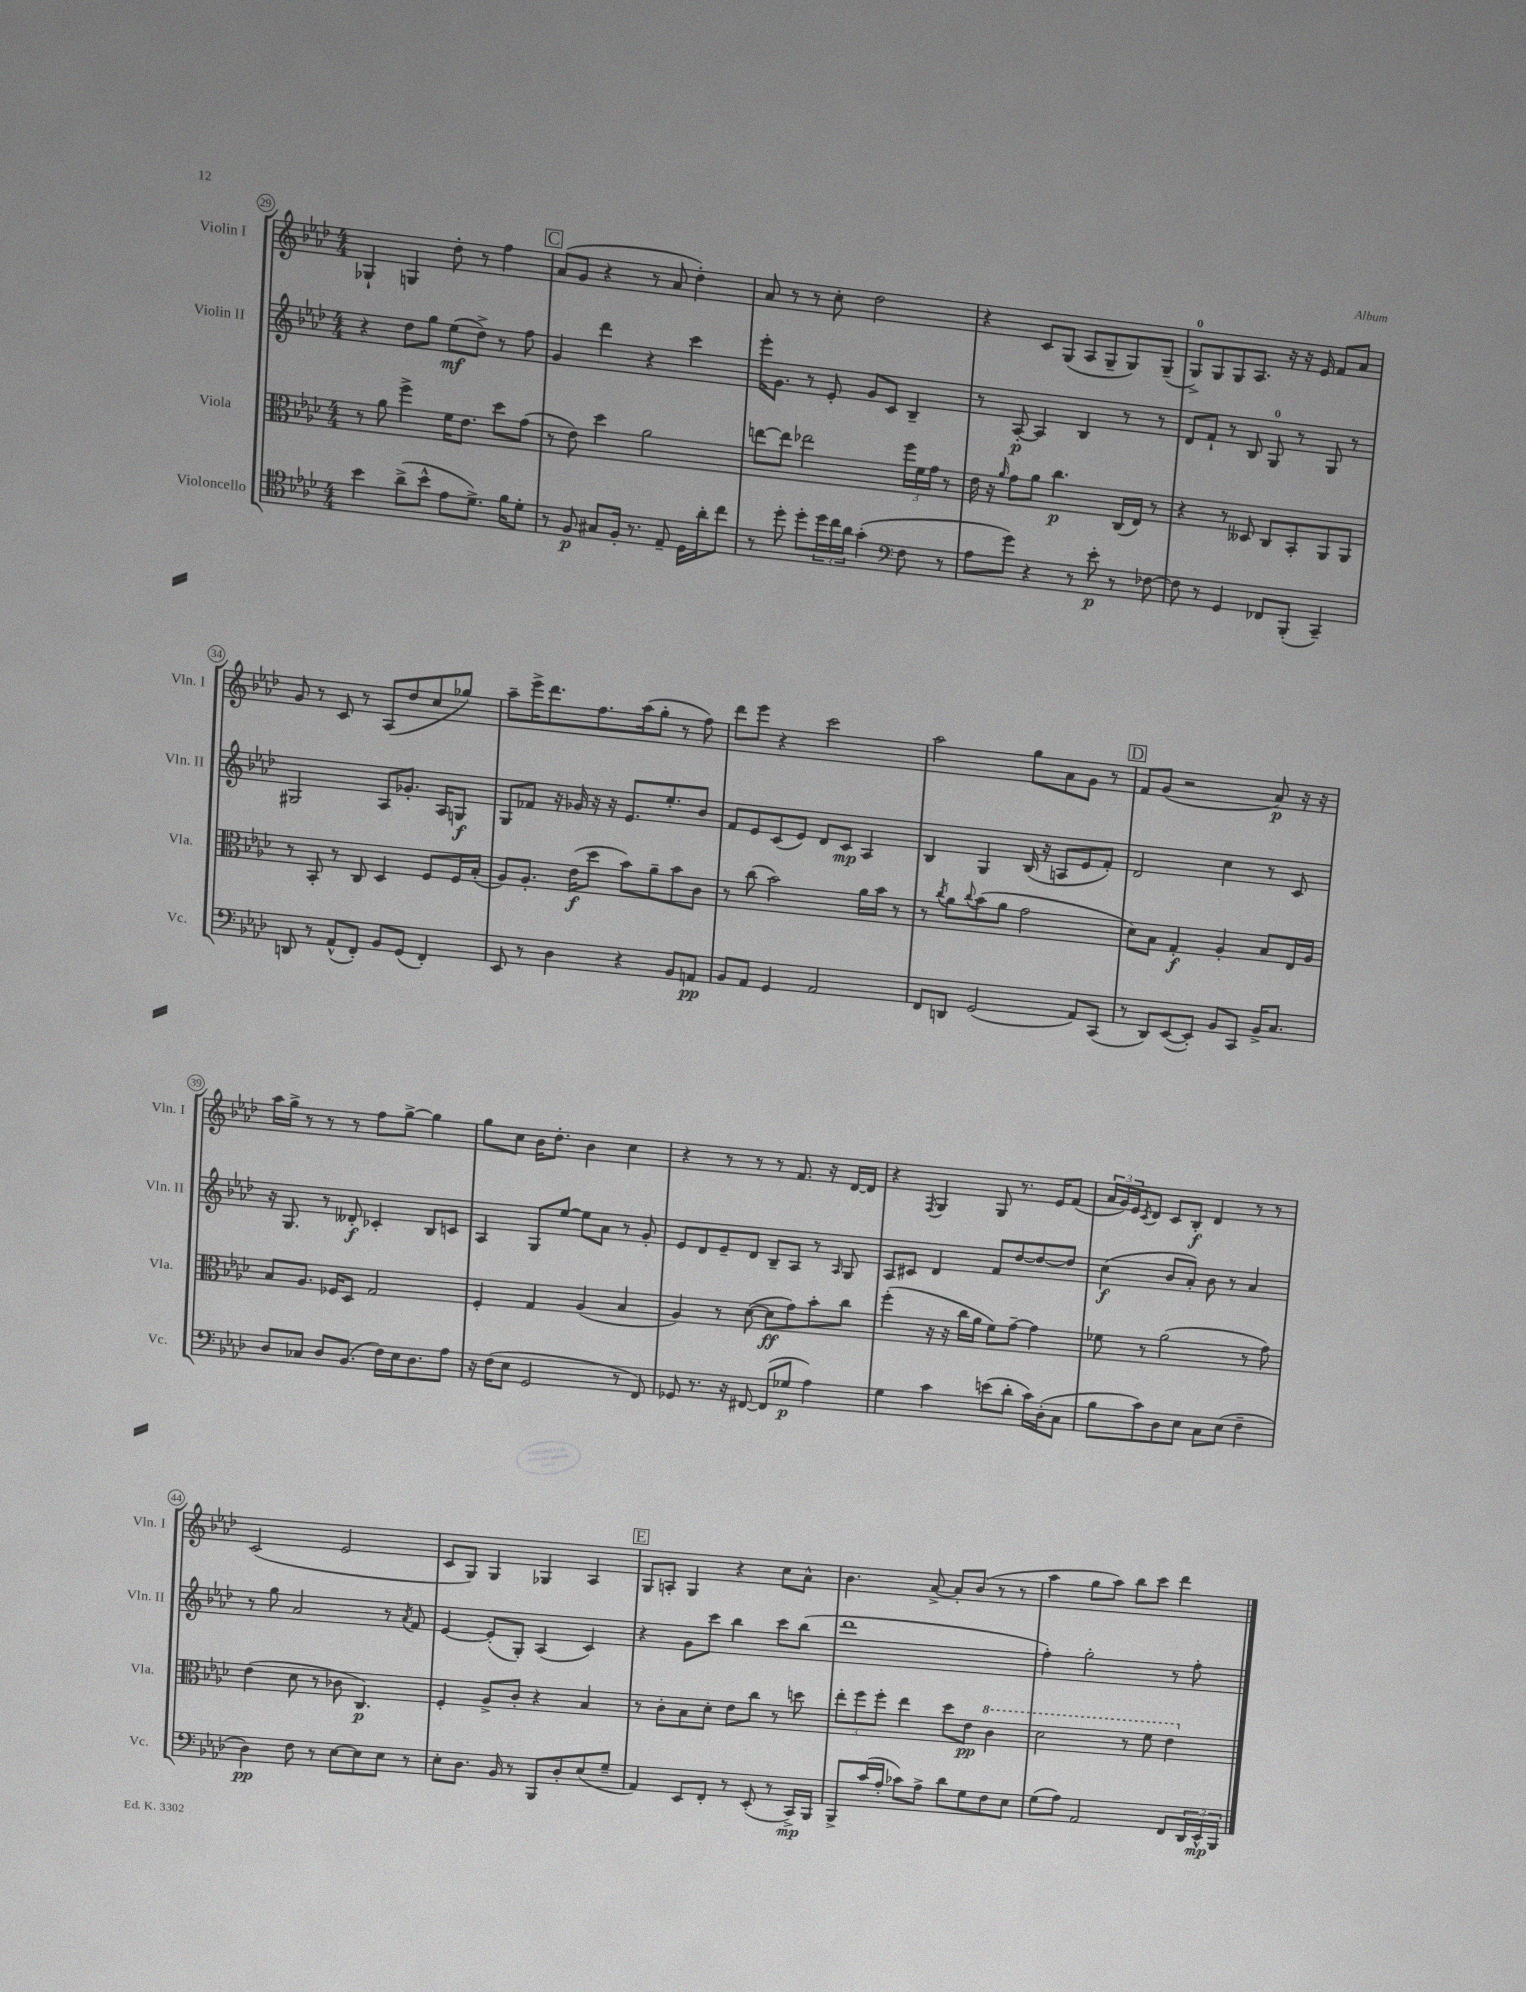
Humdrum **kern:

**kern	**kern	**kern	**kern
*staff4	*staff3	*staff2	*staff1
*clefC4	*clefC3	*clefG2	*clefG2
*k[b-e-a-d-]	*k[b-e-a-d-]	*k[b-e-a-d-]	*k[b-e-a-d-]
*M4/4	*M4/4	*M4/4	*M4/4
4b-\	8r	4r	4G-`/
.	8a-\	.	.
(8a-^\L	4ff^\	8dd-\L	4G/
8b-^^\J	.	8gg\J	.
8e-\L	16f\LK	(8ee-\L	8dd-'\
.	8.e-\J	.	.
8.d-^\J)	.	8dd-^\J)	8r
.	8dd-\L	8r	4ff\
16f\LK	.	.	.
8d-'\J	(8g\J	8ff\	.
=	=	=	=
8r	8r	4g/	(8a-/L
8F/	8e-\)	.	8g/J
8G#/L	4dd-\	4ddd-\	4r
16F'/Jk	.	.	.
8.r	.	.	.
.	2a-\	4r	8r
8E-~/	.	.	8a-/
16D-\LL	.	4ccc\	4dd-'\)
16a-'\J	.	.	.
8cc\J	.	.	.
=	=	=	=
8r	[8ee\L	16eee-'\LK	8a-/
.	.	8.g\J	.
8dd-'\	8ee\]J	.	8r
8dd-'\L	2ee-\	8r	8r
24dd-\L	.	8e-'/	8cc'\
24cc\	.	.	.
24a-\JJ	.	.	.
(4g'\	.	8g/L	2dd-\
.	.	8c/J	.
*clefF4	*	*	*
8F\	24ff\LL	4B-~/	.
.	24f\	.	.
.	24g\JJ	.	.
8r	8r	.	.
=	=	=	=
8A-\L	16e-\	8r	4r
.	16r	.	.
.	16qqa-/	.	.
8g\J)	8g\L	[8A-'/	.
4r	8a-\J	4A-/]	8c/L
.	4.cc\	.	(8G/J
8r	.	4B-/	8A-/L
8e-'\	.	.	8G~/
8r	(16C/LL	8r	8G/)
.	16E-/JJ)	.	.
[8F-\	8r	8r	(8G~/J
=	=	=	=
8F-\]	4r	8d-/L	8G^/L)
8r	.	8f`/J	8G/
4GG/	8r	8r	8G/
.	8D--/	8B-/	8.A-/J
8FF-/L	8C/L	8G/	.
.	.	.	16r
(8BBB-'/J	8BB-'/	8r	16r
.	.	.	16e-/
4CC~/)	8AA-/	8G/	8f/L
.	8AA-/J	8r	8a-/J
=	=	=	=
8DD/	8r	2G#/	8g/
8r	8BB-'/	.	8r
(8AA-^^/L	8r	.	8c/
8FF'/J)	8C/	.	8r
8BB-/L	4D-/	8A-/L	(8A-/L
(8GG/J	.	8.g-'/J	8dd-/
4FF'/)	8F/L	.	8cc/
.	.	16A-/LK	.
.	16F/L	8G/J	8gg-/J)
.	(16B-'/JJ	.	.
=	=	=	=
8EE-/	8A-/L)	8G/L	8aa-~\L
8r	8.A-'/J	8f-/J	16eee-^\K
.	.	.	8.ddd-\
4D-\	.	16r	.
.	(16e-\LK	16g-/	.
.	8dd-\J	16r	8.ff\
.	.	16r	.
4r	8b-\L)	8.e-/L	.
.	.	.	(16aa-\k
.	8a-~\	.	8gg'\J
.	.	8.ee-'/	.
8BB-/L	8b-\	.	8r
8AA/J	8c\J	8b-/J	8ff\)
=	=	=	=
8BB-/L	8r	8f/L	8ddd-\L
8AA-/J	(8cc\	8e-/	8eee-\J
4GG/	2b-\)	(8c/	4r
.	.	8e-/J)	.
2AA-/	.	8d-/L	2ccc\
.	.	8c/J	.
.	16a-\LL	4A-/	.
.	16b-\JJ	.	.
.	8r	.	.
=	=	=	=
8FF/L	8r	4B-/	2aa-\
.	8qcc/	.	.
8DD/J	8a-\L	.	.
.	8qqcc/	.	.
(2GG/	(8b-\	4G/	.
.	8a-\J	.	.
.	2g\	(16B-/	8gg\L
.	.	16r	.
.	.	8A/L	8a-\
8AA-/L)	.	8e-/	8g\J
(8CC/J	.	8f'/J)	8r
=	=	=	=
8r	8d-\L)	2d-/	8f/L
8DD-/L)	8B-\J	.	(8g/J
([8EE-/	4G'/	.	2r
8EE-'/]J)	.	.	.
8BB-/L	4A-'/	4cc\	.
8CC/J	.	.	.
16BB-^/LK	8B-/L	8r	8a-/)
8.C/J	.	.	.
.	16E-/L	8c/	16r
.	16A-/JJ	.	16r
=	=	=	=
8D-/L	8B-/L	16r	16aa-\LL
.	.	8.G/	16gg^\JJ
8C-/J	8.A-/J	.	8r
8D-/L	.	8r	8r
.	16F-/LK	.	.
(8.BB-/J	8D-/J	8d--'/	8r
.	2G/	4c-'/	8ff\L
16F\LL)	.	.	.
16E-\J	.	.	[8gg^\J
8.D-\	.	.	.
.	.	8B-/L	4gg\]
8A-\J	.	8c/J	.
=	=	=	=
16r	4F'/	4A-/	8gg\L
(16F\LK	.	.	.
8E-\J	.	.	8cc\J
2GG/	4G/	8G/L	16b-\LK
.	.	.	8.dd-'\J
.	.	[8ee-/J	.
.	(4A-/	8ee-\]L	4b-\
.	.	8a-\J	.
8r	4B-/	8r	4cc\
8FF/)	.	8g'/	.
=	=	=	=
8GG-/	4A-/)	8e-/L	4r
8.r	.	8d-/	.
.	8r	8e-~/	8r
16r	.	.	.
[8FF#/	([8d-\	8d-/J	8r
(8FF#/]L	8d-\]L	8B-~/L	8r
8G-/J	8g\)	8A-/J	8.f/
4A-\)	8b-'\	8r	.
.	.	.	16r
.	.	16qqA-/	.
.	8cc\J	8G/	[16d-/LL
.	.	.	16d-/]JJ
=	=	=	=
4G\	(4ff'\	8A-/L	4r
.	.	8c#/J	.
.	.	.	8qF/
4c\	16r	4d-/	4G/
.	16r	.	.
.	16cc\LL	.	.
.	16a-\JJ	.	.
(8e\L	8f\L)	8f/L	8G/
8d-'\J	[8g~\J	[8dd-/	8.r
16c\LL)	4g\]	8dd-/_	.
(16D-'\J	.	.	16e-/LK
8C\J	.	8dd-/]J	(8f/J
=	=	=	=
8B-\L	8f-\	(4cc\	24a-/LL
.	.	.	24g/)
.	.	.	24e-/J
.	.	.	8qc/
8c\)	8r	.	8d-/J
8D-\	(2a-\	8b-/L	8c/L
8E-\J	.	8a-'/J)	8B-'/J
8C\L	.	8b-\	4d-/
(8E-\J	.	8r	.
4F~\	8r	4a-/	8r
.	8g\)	.	8r
=	=	=	=
4D-\)	(4e-\	8r	(2c/
.	.	8gg\	.
8F\	8d-\	2a-/	.
8r	8r	.	.
[8E-\L	8c-\	.	2e-/
8E-\]	4.C/)	.	.
8E-\J	.	8r	.
.	.	8qa-/	.
8r	.	8f/	.
=	=	=	=
8E-'\L	4F'/	[4e-/	8c/L
8.D-\J	.	.	8G/J)
.	8A-^/L	(8e-'/]L	4G/
16BB-/	.	.	.
8r	8c'/J	8G'/J)	.
8BBB-/L	4r	(4A-/	4G-/
8D-'/	.	.	.
(8E-/	4B-/	4c/)	4A-/
8G~/J	.	.	.
=	=	=	=
4AA-/)	8r	4r	8G/L
.	8c'\L	.	8A'/J
8EE-/L	8B-\	8g\L	4G/
8FF'/J	8d-'\J	8ccc\J	.
8r	8e-\L	4bb-\	4r
(8EE-'/	8cc\J	.	.
8r	8r	8ccc\L	8cc\L
16CC^/LL)	8dd\	(8bb-\J	8a-^^\J
16BBB-/JJ	.	.	.
=	=	=	=
8BBB-^/L	12ee-'\L	1ddd-	4.b-\
.	12ff\	.	.
(16c/L	.	.	.
.	12ff'\J	.	.
16A-'/JJ	.	.	.
8c-\L)	4ee-\	.	.
8A-^\J	.	.	[8a-^/
8d-\L	8dd-\L	.	8a-'/]L
8G\	8e-\J	.	(8b-/J
8F\	4cc\	.	8r
8E-\J	.	.	8r
=	=	=	=
(8G\L	2dd-\	4ff'\)	4aa-\
8A-\J)	.	.	.
2AA-/	.	2gg'\	8gg\L
.	.	.	8aa-\J)
.	8r	.	8bb-\L
.	8ff\	.	8ccc\J
8FF/L	4ee-\	8r	4ddd-\
24DD-/L	.	8ff'\	.
24EE-^^/	.	.	.
24BBB-/JJ	.	.	.
==	==	==	==
*-	*-	*-	*-
